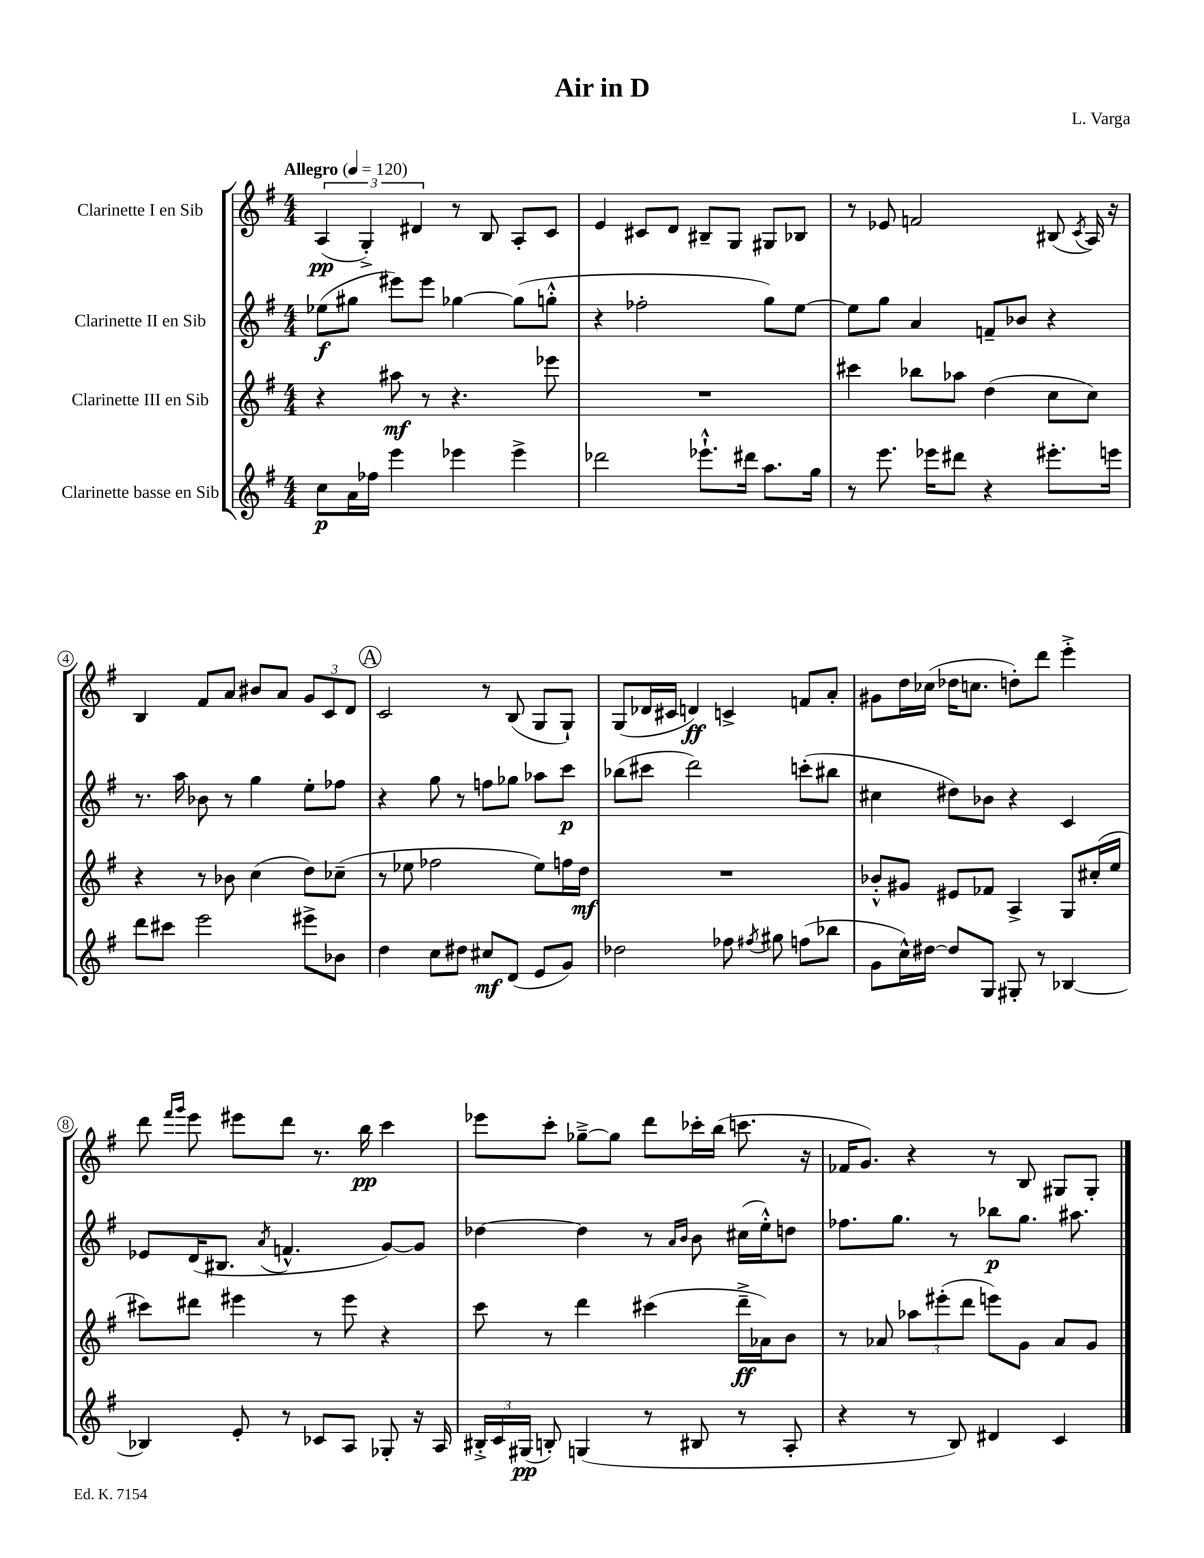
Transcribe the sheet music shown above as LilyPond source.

\header { title = "Air in D" composer = "L. Varga" }
<<
\new StaffGroup <<
\new Staff = "s0" \with { instrumentName = "Clarinette I en Sib" } {
    \clef treble \key g \major \numericTimeSignature \time 4/4 \tempo "Allegro" 4 = 120
    \autoBeamOff \tuplet 3/2 { a4\pp( g4-.->) dis'4 } r8 b8 a8[-. c'8] |
    e'4 cis'8[ d'8] bis8[-- g8] gis8[ bes8] |
    r8 ees'8 f'2 bis8( \acciaccatura { c'8 } a16) r16 |
    b4 fis'8[ a'8] bis'8[ a'8] \tuplet 3/2 { g'8[ c'8 d'8] } |
    \mark \markup { \circle "A" } c'2 r8 b8( g8[ g8]-!) |
    g8[( des'16 cis'16] d'4\ff) c'4-> f'8[ a'8]-. |
    gis'8[ d''16 ces''16]( des''16[ c''8.] d''8[-.) d'''8] e'''4-.-> |
    d'''8 \grace { fis'''16[ g'''16] } e'''8 eis'''8[ d'''8] r8. b''16\pp c'''4 |
    ees'''8[ c'''8]-. ges''8[~---> ges''8] d'''8[ ces'''16-. b''16]( c'''8. r16 |
    fes'16[ g'8.]) r4 r8 b8 gis8[ gis8]-. \bar "|." |
}
\new Staff = "s1" \with { instrumentName = "Clarinette II en Sib" } {
    \clef treble \key g \major \numericTimeSignature \time 4/4
    \autoBeamOff ees''8[\f( gis''8] eis'''8[) eis'''8] ges''4~ ges''8[( g''8]-.-^ |
    r4 fes''2-. g''8[) e''8]~ |
    e''8[ g''8] a'4 f'8[-- bes'8] r4 |
    r8. a''16 bes'8 r8 g''4 e''8[-. fes''8] |
    \mark \markup { \circle "A" } r4 g''8 r8 f''8[ ges''8] aes''8[ c'''8]\p |
    bes''8[( cis'''8] d'''2) c'''8[-.( bis''8] |
    cis''4 dis''8[) bes'8] r4 c'4 |
    ees'8[ d'16( bis8.] \acciaccatura { a'8 } f'4.-^ g'8[~) g'8] |
    des''4~ des''4 r8 \grace { a'16[ b'16] } b'8 cis''16[( e''16-.-^) d''8] |
    fes''8.[ g''8.] r8 bes''8[\p g''8.] ais''8. \bar "|." |
}
\new Staff = "s2" \with { instrumentName = "Clarinette III en Sib" } {
    \clef treble \key g \major \numericTimeSignature \time 4/4
    \autoBeamOff r4 ais''8\mf r8 r4. ees'''8 |
    R1 |
    cis'''4 bes''8[ aes''8] d''4( c''8[ c''8]) |
    r4 r8 bes'8 c''4( d''8[) ces''8]--( |
    \mark \markup { \circle "A" } r8 ees''8 fes''2 ees''8[) f''16 d''16]\mf |
    R1 |
    bes'8[-.-^ gis'8] eis'8[ fes'8] a4-> g8[ cis''16-.( e''16] |
    cis'''8[) dis'''8] eis'''4 r8 eis'''8 r4 |
    c'''8 r8 d'''4 cis'''4( d'''16[--->\ff aes'16) b'8] |
    r8 aes'8 \tuplet 3/2 { aes''8[ eis'''8-.( d'''8] } e'''8[) g'8] aes'8[ g'8] \bar "|." |
}
\new Staff = "s3" \with { instrumentName = "Clarinette basse en Sib" } {
    \clef treble \key g \major \numericTimeSignature \time 4/4
    \autoBeamOff c''8[\p a'16 fes''16] e'''4 ees'''4 ees'''4-> |
    des'''2 ees'''8.[-!-^ dis'''16] a''8.[ g''16] |
    r8 e'''8. ees'''16[ dis'''8] r4 eis'''8.[-. e'''16] |
    d'''8[ cis'''8] e'''2 eis'''8[-> bes'8] |
    \mark \markup { \circle "A" } d''4 c''8[ dis''8] cis''8[\mf d'8]( e'8[ g'8]) |
    des''2 fes''8 \acciaccatura { fis''8 } gis''8 f''8[( bes''8] |
    g'8[ c''16-^) dis''16]~ dis''8[ g8] gis8-. r8 bes4~ |
    bes4 e'8-. r8 ces'8[ a8] ges8-. r16 a16 |
    \tuplet 3/2 { bis16[-.-> c'16 gis16]\pp( } b8-.) g4( r8 bis8 r8 a8-. |
    r4 r8 b8) dis'4 c'4 \bar "|." |
}
>>
>>
\layout { \context { \Score \override BarNumber.stencil = #(make-stencil-circler 0.1 0.3 ly:text-interface::print) } }
